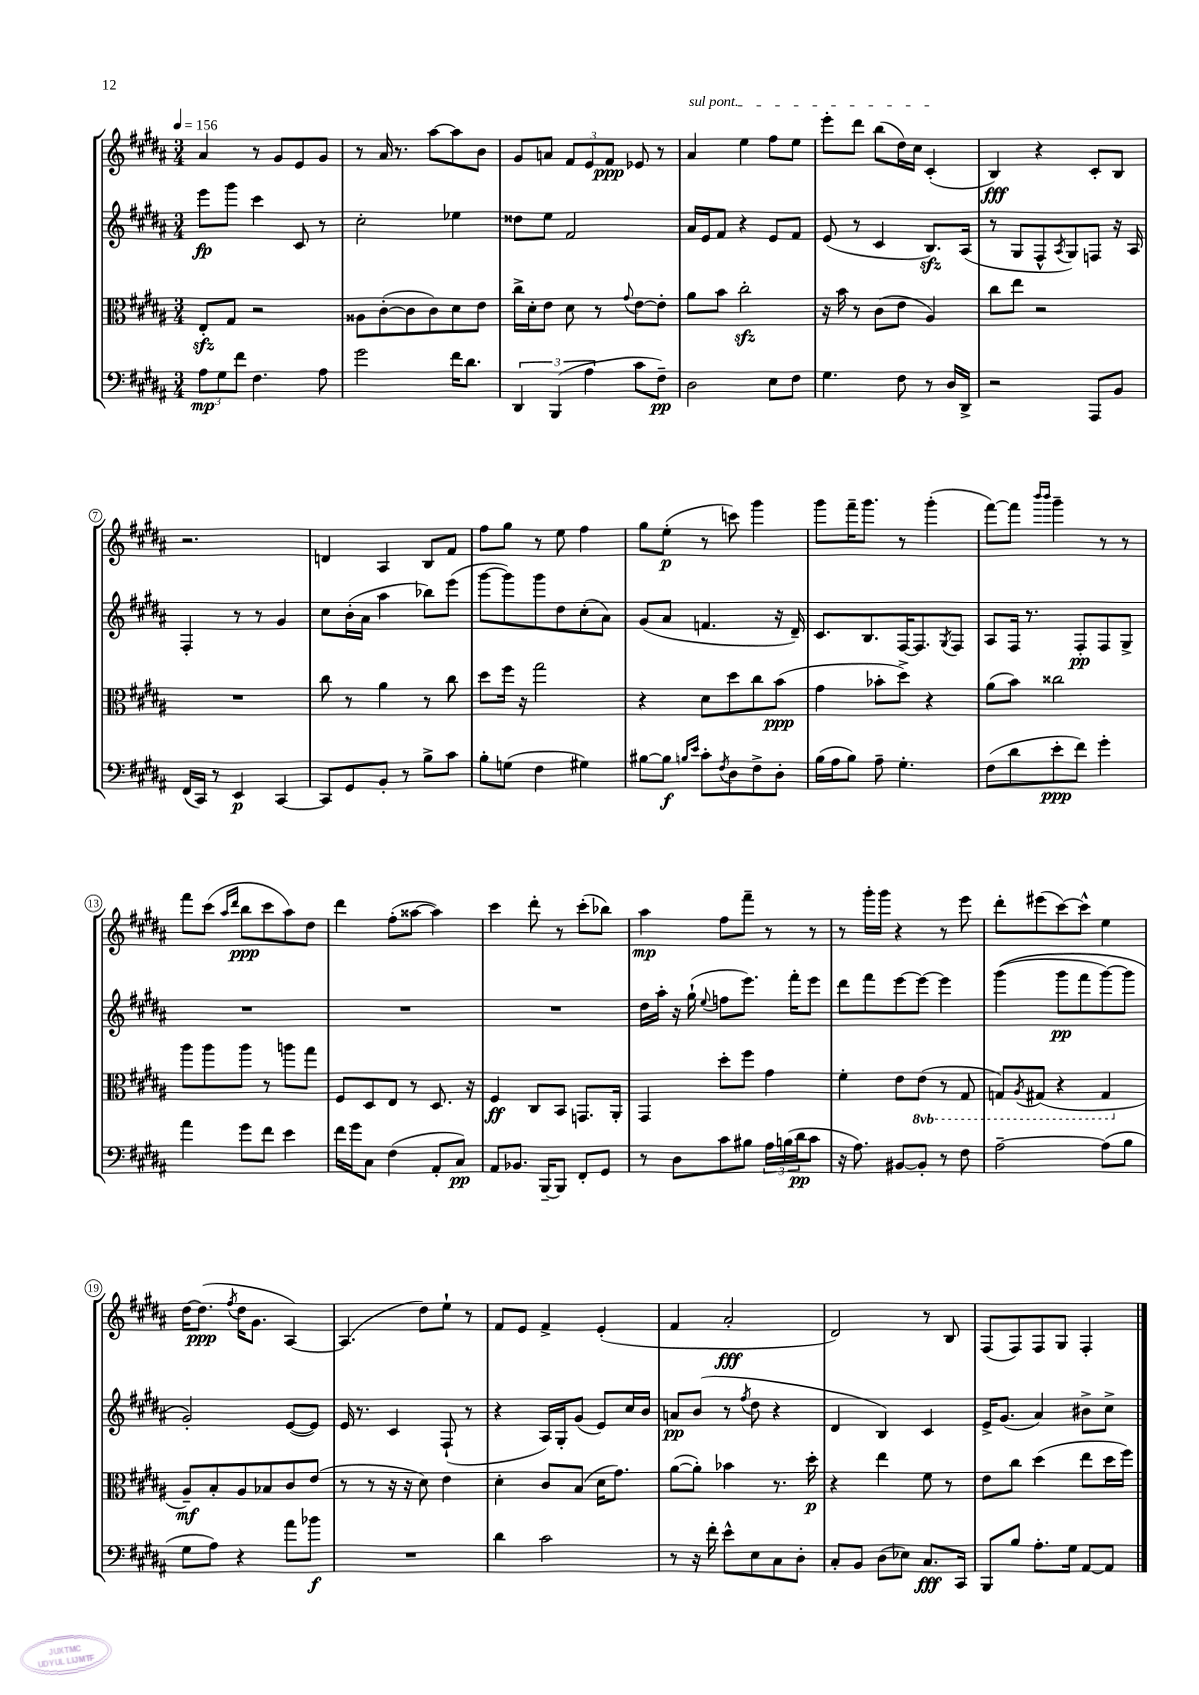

**kern	**kern	**kern	**kern
*staff4	*staff3	*staff2	*staff1
*clefF4	*clefC3	*clefG2	*clefG2
*k[f#c#g#d#a#]	*k[f#c#g#d#a#]	*k[f#c#g#d#a#]	*k[f#c#g#d#a#]
*M3/4	*M3/4	*M3/4	*M3/4
*MM156	*MM156	*MM156	*MM156
12A#	8E'	8eee	4a#
12G#	.	.	.
.	8G#	8ggg#	.
12f#	.	.	.
4.F#	2r	4ccc#	8r
.	.	.	8g#
.	.	8c#	8e
8A#	.	8r	8g#
=	=	=	=
2g#	8A##	2cc#'	8r
.	([8c#'	.	16a#
.	.	.	8.r
.	8c#]	.	.
.	8c#)	.	[8aa#
16f#	8d#	4ee-	8aa#]
8.d#	.	.	.
.	8e	.	8b
=	=	=	=
6DD#	16cc#^	8dd##	8g#
.	16d#'	.	.
.	8e	8ee	8a
(6BBB	.	.	.
.	8d#	2f#	12f#
6A#	.	.	12e
.	8r	.	.
.	.	.	12f#
.	8qqg#	.	.
8c#	[8e	.	8e-
8F#~)	8e']	.	8r
=	=	=	=
2D#	8a#	16a#	4a#
.	.	16e	.
.	8b	8f#	.
.	2cc#'	4r	4ee
8E	.	8e	8ff#
8F#	.	8f#	8ee
=	=	=	=
4.G#	16r	(8e	8eee'
.	16b	.	.
.	8r	8r	8ddd#
.	(8c#	4c#	(8bb
8F#	8e	.	16dd#)
.	.	.	16cc#
8r	4A#)	8.B)	(4c#'
16D#	.	.	.
16DD#^	.	(16A#	.
=	=	=	=
2r	8cc#	8r	4B)
.	8ee	8G#	.
.	2r	8F#^^	4r
.	.	8qA#	.
.	.	8G#)	.
8AAA#	.	8F	8c#'
8BB	.	16r	8B
.	.	16A#	.
=	=	=	=
(16FF#	2.r	4F#'	2.r
16CC#)	.	.	.
8r	.	.	.
4EE	.	8r	.
.	.	8r	.
[4CC#	.	4g#	.
=	=	=	=
8CC#]	8cc#	8cc#	4d
8GG#	8r	(16b'	.
.	.	16a#	.
8BB'	4a#	4aa#	4A#
8r	.	.	.
8B^	8r	8bb-)	8B
8c#	8cc#	(8eee	8f#
=	=	=	=
8B'	8dd#	[8ggg#	8ff#
(8G	16ff#	8ggg#])	8gg#
.	16r	.	.
4F#	2gg#	8ggg#	8r
.	.	8dd#	8ee
4G#)	.	(8cc#'	4ff#
.	.	8a#)	.
=	=	=	=
[8B#	4r	(8g#	8gg#
8B#]	.	8a#	(8ee'
16qqB	.	.	.
16qqe	.	.	.
8c#'	8d#	4.f	8r
8qF#	.	.	.
8D#	8dd#	.	8ccc)
8F#^	8cc#	.	4ggg#
8D#'	(8b	16r	.
.	.	16d#~)	.
=	=	=	=
(16B	4g#	8.c#	8ggg#
16A#	.	.	.
8B)	.	.	16fff#~
.	.	8.B	8.ggg#
8A#~	8b-'	.	.
4.G#'	8dd#^)	[16F#	8r
.	.	8.F#]	.
.	4r	.	(4ggg#'
.	.	8qG#	.
.	.	8F#	.
=	=	=	=
(8F#	(8a#	8A#	[8fff#)
8d#	8b)	16F#	8fff#]
.	.	8.r	.
.	.	.	16qqbbb
.	.	.	16qqbbb
8e'	2cc##	.	4ggg#~
8f#)	.	8F#'	.
4g#'	.	8F#	8r
.	.	8G#^	8r
=	=	=	=
4a#	8aa#	2.r	8fff#
.	8aa#	.	(8ccc#
.	.	.	16qqaa#
.	.	.	16qqddd#
8g#	8aa#	.	8bb
8f#	8r	.	8ccc#
4e	8aa	.	8aa#)
.	8gg#	.	8dd#
=	=	=	=
16f#	8F#	2.r	4ddd#
16g#	.	.	.
8C#	8D#	.	.
(4F#	8E	.	(8ff#'
.	8r	.	[8aa##
8AA#'	8.D#	.	4aa##])
8C#)	.	.	.
.	16r	.	.
=	=	=	=
8AA#	4F#	2.r	4ccc#
8.BB-	.	.	.
.	8C#	.	8ddd#'
[16BBB~	.	.	.
8BBB]	8BB	.	8r
8FF#'	8.GG	.	(8ccc#'
8GG#	.	.	8bb-)
.	16AA#'	.	.
=	=	=	=
8r	4GG#	16dd#	4aa#
.	.	16aa#'	.
8D#	.	16r	.
.	.	(16gg#`	.
.	.	8qqee	.
8c#	8dd#'	8ff	8ff#
8B#	8ff#	8.eee)	8fff#~
24A#	4g#	.	8r
(24B	.	.	.
.	.	16fff#'	.
24d#	.	.	.
8c#	.	8eee	8r
=	=	=	=
16r	4f#'	8ddd#	8r
8.A#)	.	.	.
.	.	8fff#	16ggg#'
.	.	.	16ggg#
[8BB#	8e	[8eee	4r
8BB#']	(8E	8eee_	.
8r	8r	4eee]	8r
8F#	8GG#	.	8eee
=	=	=	=
[2A#~	8GG)	&((4ggg#	8ddd#'
.	8qAA#	.	.
.	(8GG#	.	(8eee#
.	4r	8ggg#	[8ccc#)
.	.	8fff#	8ccc#^^]
(8A#]	4GG#	[8ggg#)	4ee
8B	.	8ggg#]	.
=	=	=	=
8G#	8A#~)	2g#'&)	[16dd#
.	.	.	(8.dd#]
8A#)	8B'	.	.
.	.	.	8qff#
4r	8A#	.	16dd#
.	.	.	8.g#
.	8B-	.	.
8a#	8c#	([8e	[4A#)
8b-	(8e	8e])	.
=	=	=	=
2.r	8r	16e	(4.A#]
.	.	8.r	.
.	8r	.	.
.	16r	4c#	.
.	16r	.	.
.	8d#)	.	8dd#)
.	4e	(8F#`	8ee`
.	.	8r	8r
=	=	=	=
4d#	4d#'	4r	8f#
.	.	.	8e
2c#	8c#	16A#)	4f#^
.	.	16G#'	.
.	(8B	(8g#	.
.	16d#	8e)	(4e'
.	8.g#)	.	.
.	.	16cc#	.
.	.	16b	.
=	=	=	=
8r	([8a#	8a	4f#
16r	8a#'])	(8b	.
16f#'	.	.	.
8e^^	4b-	8r	2a#'
.	.	8qff#	.
8E	.	8dd#	.
8C#	8.r	4r	.
8D#'	.	.	.
.	16dd#'	.	.
=	=	=	=
8C#'	4r	4d#	2d#)
8BB	.	.	.
(8D#	4ee	4B)	.
8E-)	.	.	.
8.C#	8f#	4c#	8r
.	8r	.	8B
16CC#	.	.	.
=	=	=	=
8BBB	8e	16e^	(8F#
.	.	(8.g#	.
8B	8cc#	.	8F#)
8.A#'	(4dd#	4a#)	8F#
.	.	.	8G#
16G#	.	.	.
[8AA#	8ee	8b#^	4F#'
8AA#]	16dd#	8cc#^	.
.	16ff#)	.	.
==	==	==	==
*-	*-	*-	*-
